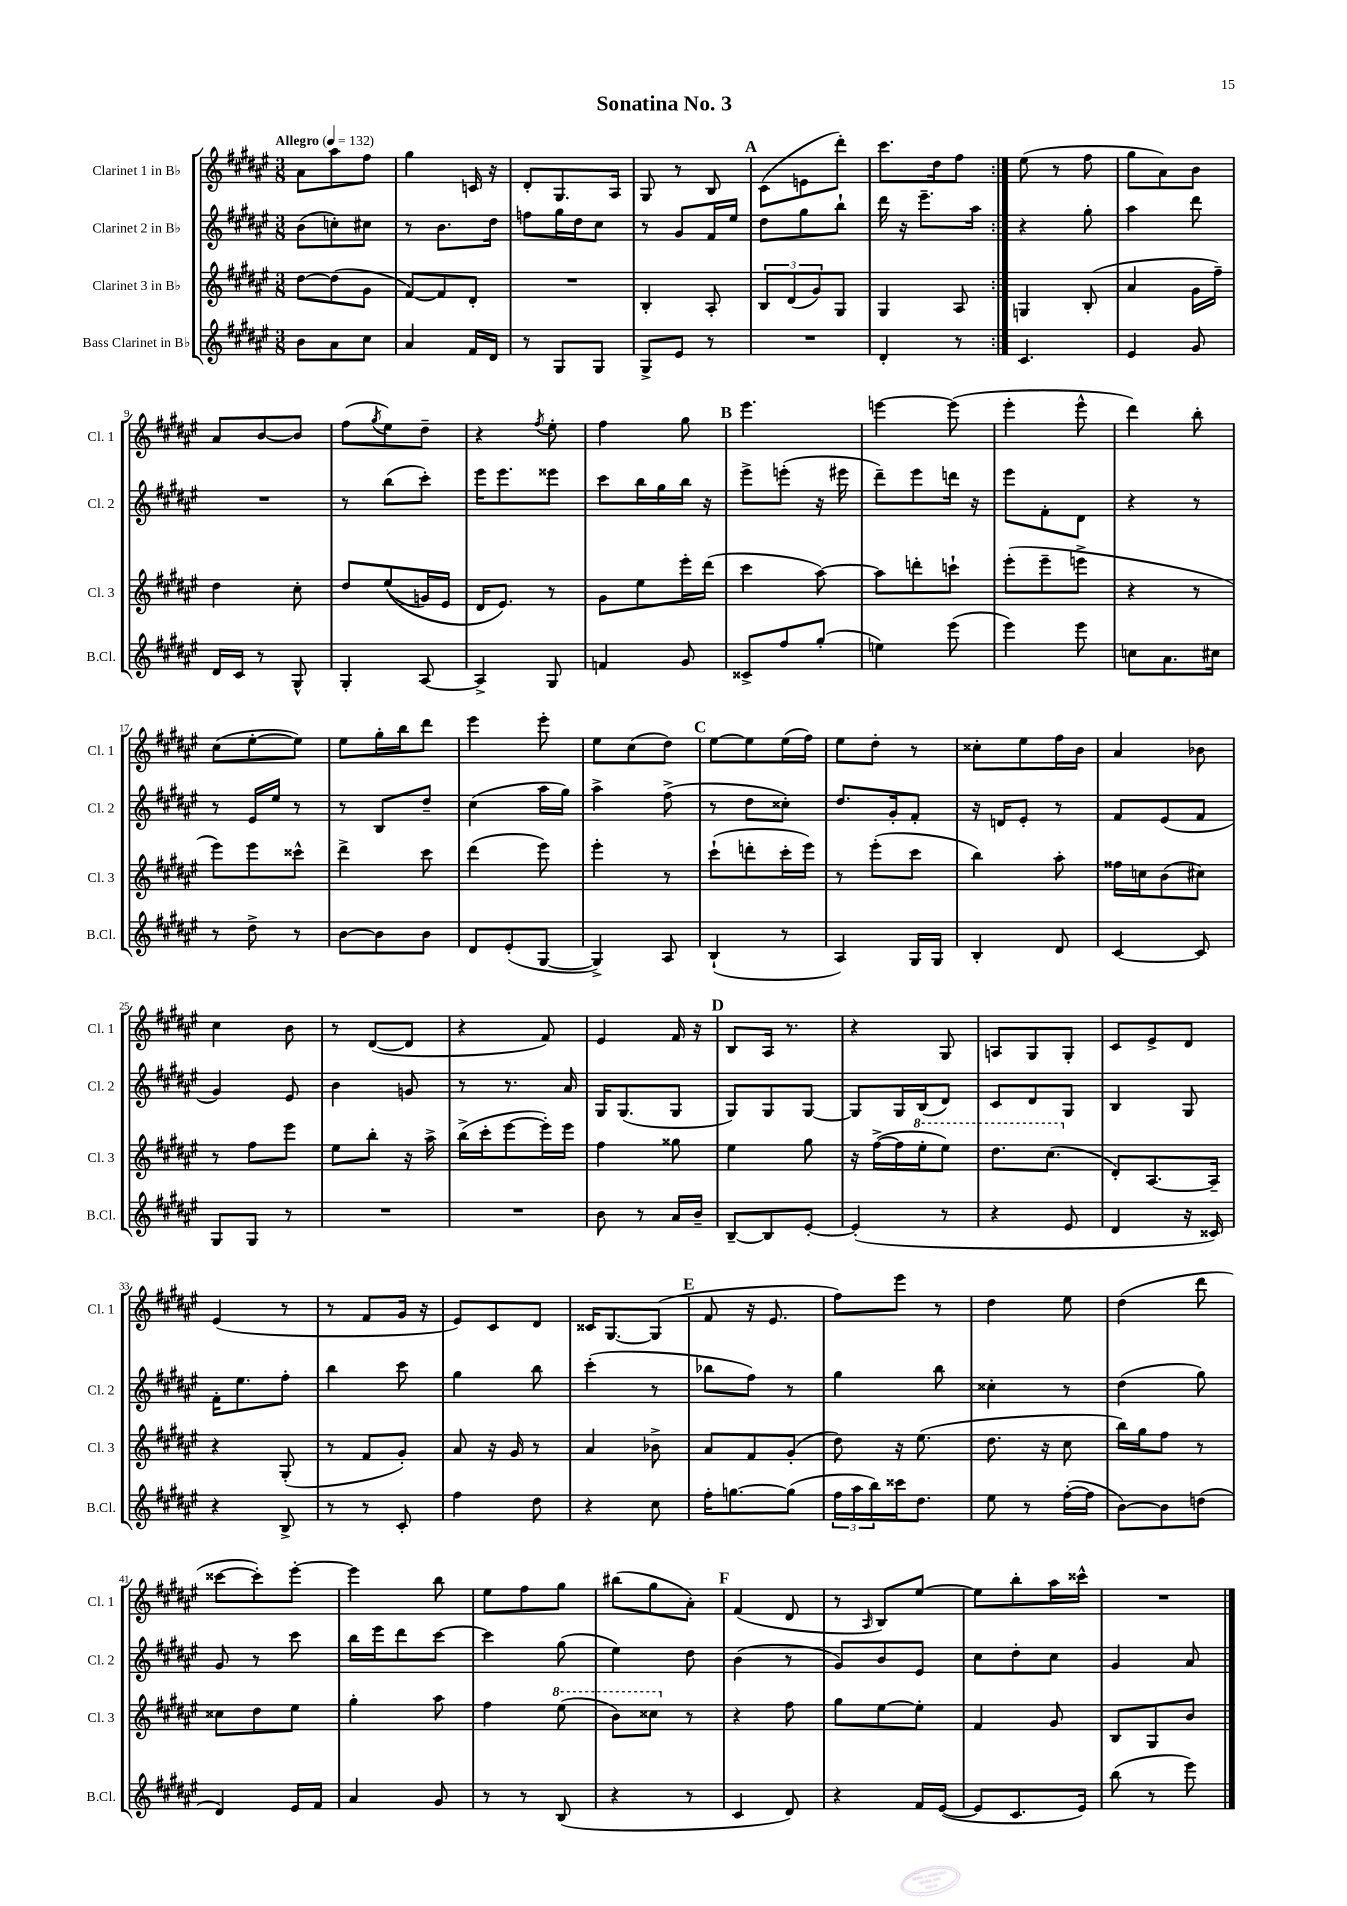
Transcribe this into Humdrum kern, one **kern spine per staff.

**kern	**kern	**kern	**kern
*staff4	*staff3	*staff2	*staff1
*clefG2	*clefG2	*clefG2	*clefG2
*k[f#c#g#d#a#e#]	*k[f#c#g#d#a#e#]	*k[f#c#g#d#a#e#]	*k[f#c#g#d#a#e#]
*M3/8	*M3/8	*M3/8	*M3/8
*MM132	*MM132	*MM132	*MM132
8b\L	[8dd#\L	(8b\L	8a#\L
8a#\	(8dd#\]	8cc'\)	8aa#\
8cc#\J	8g#\J	8cc#\J	8ff#\J
=	=	=	=
4a#/	[8f#/L)	8r	4gg#\
.	8f#/]	8.b\L	.
16f#/LL	8d#'/J	.	16c/
16d#/JJ	.	16dd#\Jk	16r
=	=	=	=
8r	4.r	8ff\L	8d#'/L
8G#/L	.	16gg#\L	8.G#/
.	.	16dd#\J	.
8G#/J	.	8cc#\J	.
.	.	.	16A#/Jk
=	=	=	=
8G#^/L	4B'/	8r	8G#/
8e#/J	.	8g#/L	8r
8r	8A#'/	16f#/L	8B/
.	.	16ee#/JJ	.
=	=	=	=
4.r	12B/L	8dd#\L	(8c#\L
.	(12d#/	.	.
.	.	8gg#\	8e\
.	12g#/)	.	.
.	8G#/J	8bb`\J	8ddd#'\J)
=	=	=	=
4d#'/	4G#/	16ddd#\	8.ccc#\L
.	.	16r	.
.	.	8.eee#~\L	.
.	.	.	16dd#\k
8r	8A#/	.	8ff#\J
.	.	16aa#\Jk	.
=:|!	=:|!	=:|!	=:|!
4.c#/	4G/	4r	(8ee#\
.	.	.	8r
.	(8B'/	8gg#'\	8ff#\
=	=	=	=
4e#/	4a#/	4aa#\	8gg#\L
.	.	.	8a#\)
8g#/	16g#\LL	8ddd#\	8b\J
.	16ff#~\JJ)	.	.
=	=	=	=
16d#/LL	4dd#\	4.r	8a#/L
16c#/JJ	.	.	.
8r	.	.	[8b/
8G#^^/	8cc#'\	.	8b/]J
=	=	=	=
4G#'/	8dd#/L	8r	(8ff#\L
.	.	.	8qgg#/
.	&((8ee#/	(8bb\L	8ee#\)
[8A#/	16g/L)	8ccc#'\J)	8dd#~\J
.	16e#/JJ	.	.
=	=	=	=
4A#^/]	16d#/LK	16eee#\LK	4r
.	8.e#/J&)	8.eee#\	.
.	.	.	8qff#/
8G#/	8r	8eee##\J	8ee#'\
=	=	=	=
4f/	8g#\L	8ccc#\L	4ff#\
.	8ee#\	16bb\L	.
.	.	16gg#\	.
8g#/	16eee#'\L	16bb\JJ	8gg#\
.	(16ddd#\JJ	16r	.
=	=	=	=
8c##^/L	4ccc#\	8eee#^\L	4.eee#\
8ff#/	.	(8eee'\J	.
(8gg#'/J	[8aa#\)	16r	.
.	.	16eee#\	.
=	=	=	=
4ee\)	8aa#\]L	8ddd#~\L)	[4eee\
.	8ddd'\	8eee#\	.
(8eee#\	8ccc`\J	16ddd\Jk	(8eee\]
.	.	16r	.
=	=	=	=
4eee#\)	(8eee#'\L	8eee#\L	4eee#'\
.	8eee#~\	8f#'\	.
8eee#\	8eee^\J	8d#\J	8eee#^^\
=	=	=	=
8cc\L	4r	4r	4ddd#\)
8.a#\	.	.	.
.	8r	8r	8bb'\
16cc#\Jk	.	.	.
=	=	=	=
8r	8eee#\L)	8r	(8cc#\L
8dd#^\	8eee#\	16e#/LL	[8ee#'\
.	.	16ee#/JJ	.
8r	8ccc##^^\J	8r	8ee#\]J)
=	=	=	=
[8b\L	4ddd#^\	8r	8ee#\L
8b\]	.	8B/L	16gg#'\L
.	.	.	16bb\J
8b\J	8ccc#\	8dd#~/J	8ddd#\J
=	=	=	=
8d#/L	(4ddd#\	(4cc#\	4eee#\
(8e#'/	.	.	.
[8G#/J	8eee#\)	16aa#\LL	8eee#'\
.	.	16gg#\JJ)	.
=	=	=	=
4G#^/])	4eee#'\	4aa#^\	8ee#\L
.	.	.	(8cc#\
8A#/	8r	(8ff#^\	8dd#\J)
=	=	=	=
(4B`/	(8ccc#`\L	8r	[8ee#\L
.	8ddd'\	8dd#\L	8ee#\]
8r	16ccc#'\L	8cc##'\J)	(16ee#\L
.	16eee#\JJ)	.	16ff#\JJ)
=	=	=	=
4A#/)	8r	8.dd#/L	8ee#\L
.	(8eee#'\L	.	8dd#'\J
.	.	16g#'/k	.
16G#/LL	8ccc#\J	8f#'/J	8r
16G#/JJ	.	.	.
=	=	=	=
4B'/	4bb\)	16r	8cc##'\L
.	.	16d/LK	.
.	.	8e#'/J	8ee#\
8d#/	8aa#'\	8r	16ff#\L
.	.	.	16b\JJ
=	=	=	=
[4c#/	16ff##\LL	8f#/L	4a#/
.	16cc\J	.	.
.	(8b\	(8e#/	.
8c#/]	8cc#\J)	8f#/J	8b-\
=	=	=	=
8G#/L	8r	4g#/)	4cc#\
8G#/J	8ff#\L	.	.
8r	8eee#\J	8e#/	8b\
=	=	=	=
4.r	8ee#\L	4b\	8r
.	8bb'\J	.	([8d#/L
.	16r	8g/	8d#/]J
.	16aa#^\	.	.
=	=	=	=
4.r	(16bb^\LL	8r	4r
.	16ccc#'\J	.	.
.	[8eee#\	8.r	.
.	16eee#'\]L)	.	8f#/)
.	16eee#\JJ	16a#/	.
=	=	=	=
8b\	4ff#\	16G#/LK	4e#/
.	.	(8.G#/	.
8r	.	.	.
16a#/LL	8gg##\	8G#/J	16f#/
16b~/JJ	.	.	16r
=	=	=	=
[8B~/L	4ee#\	8G#/L)	8B/L
8B/]	.	8G#/	16A#/Jk
.	.	.	8.r
[8e#'/J	8gg#\	[8G#/J	.
=	=	=	=
(4e#'/]	16r	8G#/]L	4r
.	([16ff#^\LL	.	.
.	16ff#\]	16G#/L	.
.	16eee#'\J	(16B/J	.
8r	8eee#\J)	8d#/J)	8G#/
=	=	=	=
4r	8.ddd#\L	8c#/L	8A/L
.	.	8d#/	8G#/
.	(8.ccc#\J	.	.
8e#/	.	8G#/J	8G#'/J
=	=	=	=
4d#/	8d#'/L)	4B/	8c#/L
.	[8.A#/	.	8e#^/
16r	.	8G#/	8d#/J
16c##/)	16A#~/]Jk	.	.
=	=	=	=
4r	4r	16f#'\LK	(4e#/
.	.	8.ee#\	.
8B^/	(8G#'/	8ff#'\J	8r
=	=	=	=
8r	8r	4bb\	8r
8r	8f#/L	.	8f#/L
8c#'/	8g#'/J)	8ccc#\	16g#/Jk
.	.	.	16r
=	=	=	=
4ff#\	8a#/	4gg#\	8e#/L)
.	16r	.	8c#/
.	16g#/	.	.
8dd#\	8r	8bb\	8d#/J
=	=	=	=
4r	4a#/	(4ccc#'\	16c##/LK
.	.	.	[8.G#/
8cc#\	8b-^\	8r	(8G#/]J
=	=	=	=
16ff#'\LK	8a#/L	8bb-\L	8f#/
[8.gg\	.	.	.
.	8f#/	8ff#\J)	16r
.	.	.	8.e#/
(8gg\]J	(8g#'/J	8r	.
=	=	=	=
24ff#\LL	8dd#\)	4gg#\	8ff#\L)
24aa#\	.	.	.
24bb\)	.	.	.
16ccc##\J	16r	.	8eee#\J
8.dd#\J	(8.ee#\	.	.
.	.	8bb\	8r
=	=	=	=
8ee#\	8.dd#\	4cc##'\	4dd#\
8r	.	.	.
.	16r	.	.
([16ff#'\LL	8cc#\	8r	8ee#\
16ff#\]JJ	.	.	.
=	=	=	=
[8b\L)	16bb\LL)	(4dd#\	(4dd#\
.	16gg#\J	.	.
8b\]	8ff#\J	.	.
(8dd\J	8r	8gg#\)	8ddd#\
=	=	=	=
4d#/)	8cc##\L	8g#/	[8ccc##\L
.	8dd#\	8r	8ccc##'\])
16e#/LL	8ee#\J	8ccc#\	[8eee#'\J
16f#/JJ	.	.	.
=	=	=	=
4a#/	4gg#'\	16bb\LL	4eee#\]
.	.	16eee#\J	.
.	.	8ddd#\	.
8g#/	8aa#\	[8ccc#\J	8bb\
=	=	=	=
8r	4ff#\	4ccc#\]	8ee#\L
8r	.	.	8ff#\
(8B/	(8eee#\	(8gg#\	8gg#\J
=	=	=	=
4r	8bb\L)	4ee#\)	(8bb#\L
.	8ccc##\J	.	8gg#\
8r	8r	8dd#\	8a#'\J)
=	=	=	=
4c#/	4r	(4b\	(4f#/
8d#/)	8ff#\	8r	8d#/
=	=	=	=
4r	8gg#\L	8g#/L)	8r
.	.	.	16qqA#/
.	[8ee#\	8b/	8B/L)
16f#/LL	8ee#'\]J	8e#/J	[8ee#/J
([16e#/JJ	.	.	.
=	=	=	=
8e#/]L	4f#/	8cc#\L	8ee#\]L
8.c#/	.	8dd#'\	8bb'\
.	8g#/	8cc#\J	16aa#\L
16e#/Jk)	.	.	16ccc##^^\JJ
=	=	=	=
(8bb\	8B/L	4g#/	4.r
8r	8G#/	.	.
8eee#\)	8b/J	8a#/	.
==	==	==	==
*-	*-	*-	*-
